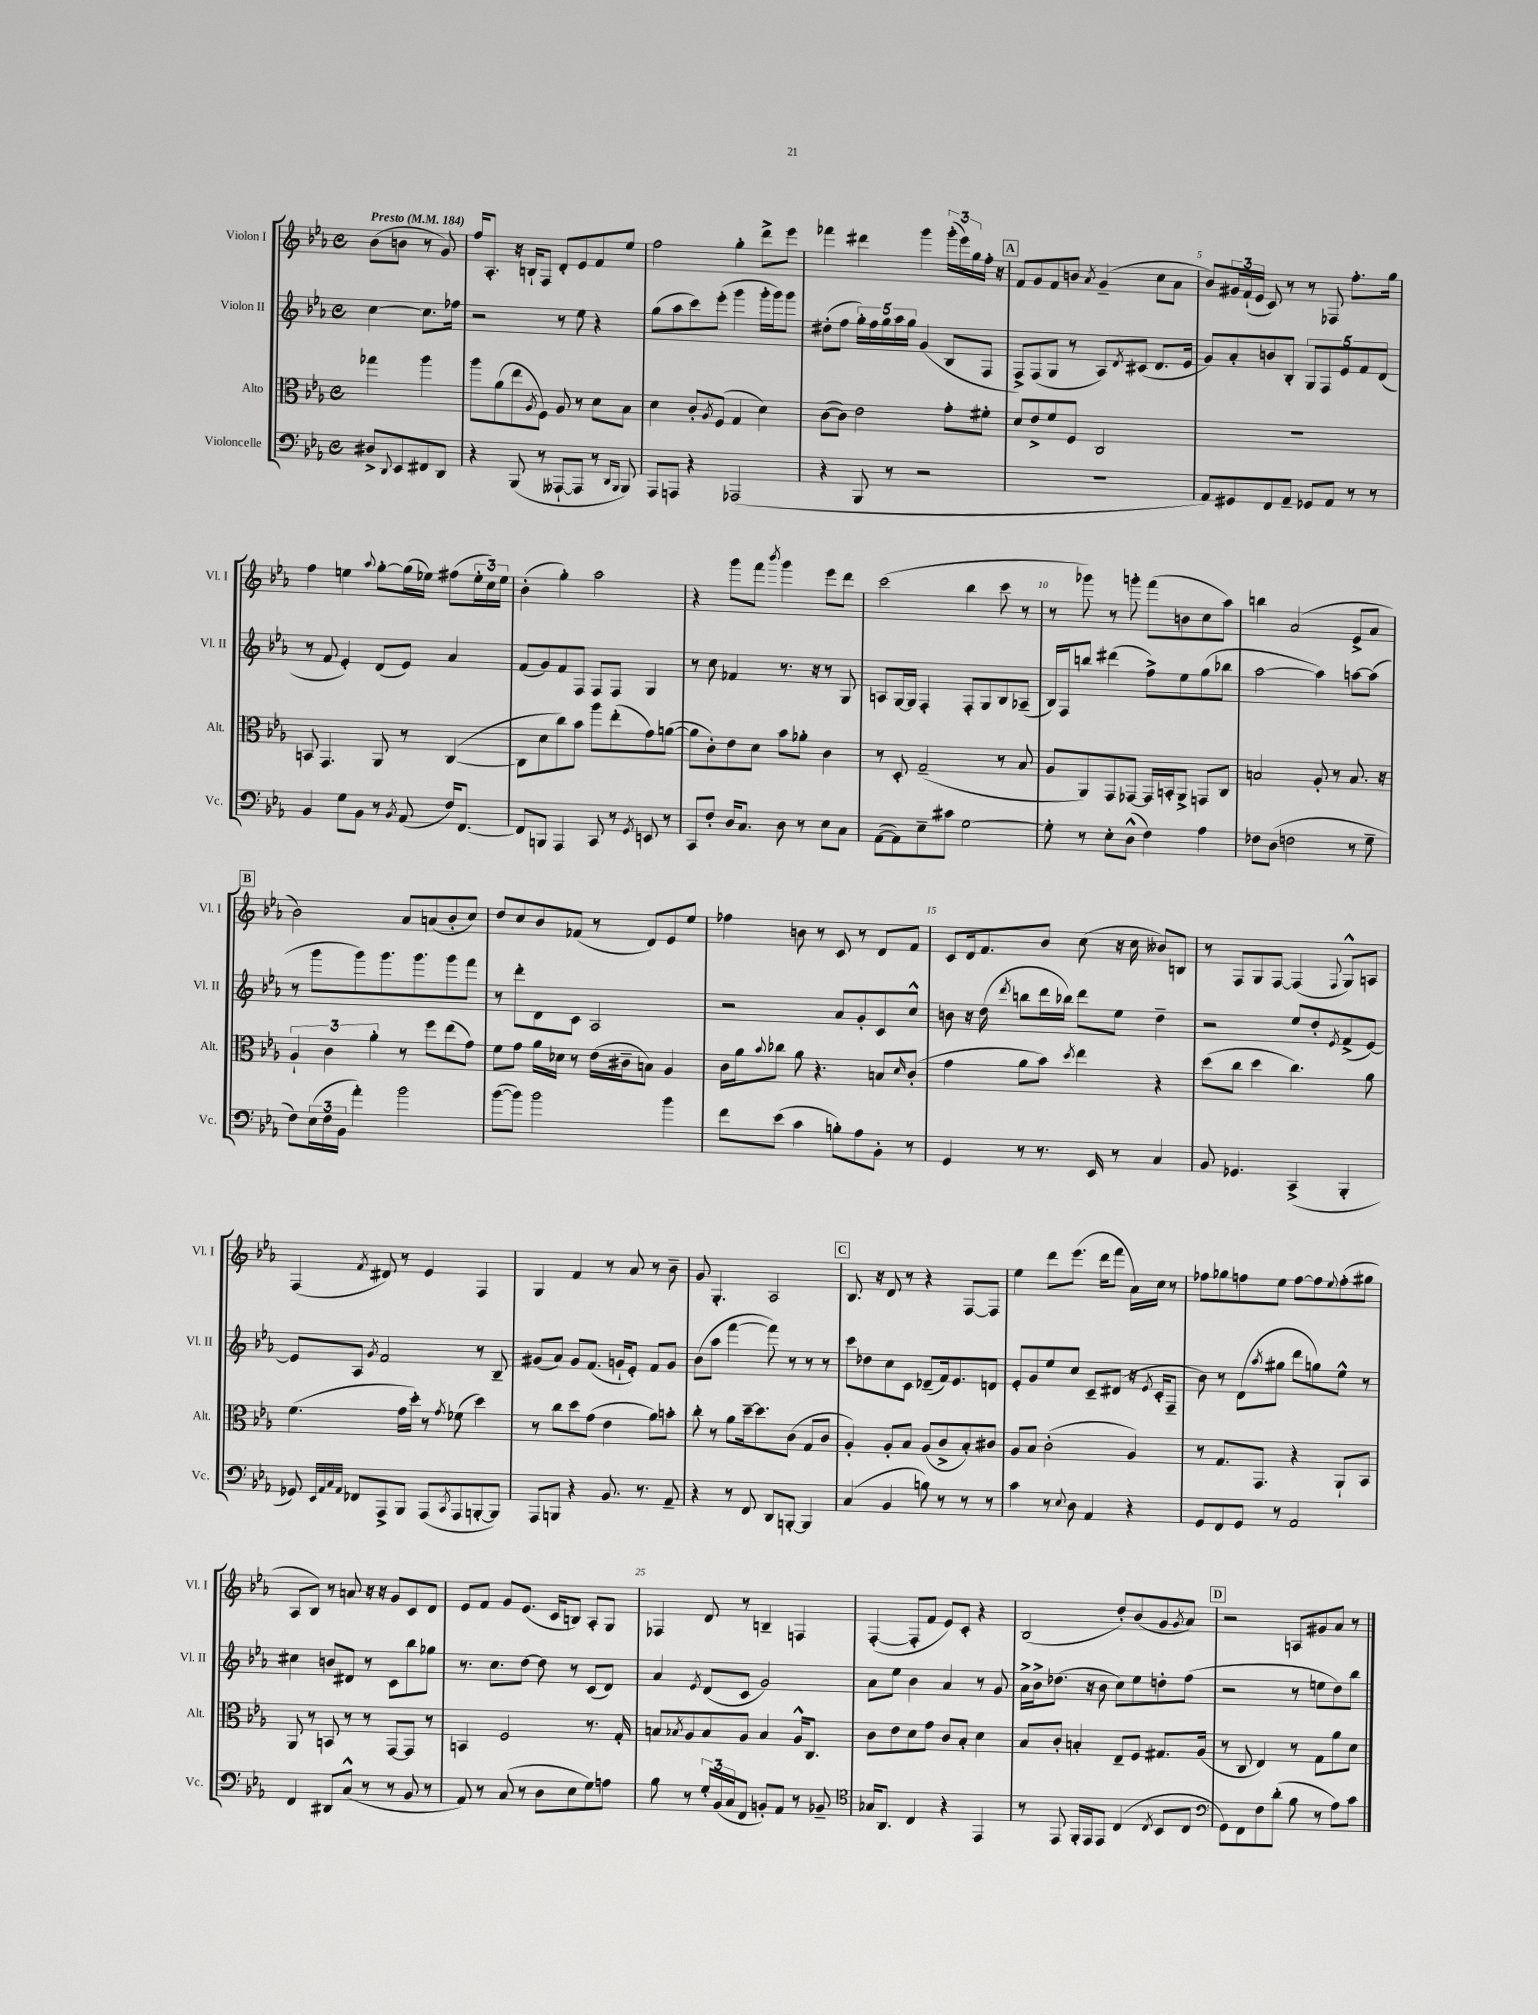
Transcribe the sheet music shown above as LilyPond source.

<<
\new StaffGroup <<
\new Staff = "s0" \with { instrumentName = "Violon I" shortInstrumentName = "Vl. I" } {
    \clef treble \key ees \major \defaultTimeSignature \time 4/4 \partial 2 \tempo "Presto" 4 = 184
    bes'8( b'8 r8 g'8) |
    f''16 aes8.-. r16 b16-! f8 d'8-. ees'8 f'8 ees''8 |
    f''2 g''4-. d'''8-> ees'''8 |
    fes'''4 dis'''4 g'''4 \tuplet 3/2 { g'''16-.( ees'''16) g''16 } f''16-. r16 |
    \mark \markup { \box "A" } f'8 g'8 f'8 b'8 \acciaccatura { aes'8 } g'4--( c''8 aes'8 |
    bes'8) \tuplet 3/2 { gis'16 f'16-!( ees'16 } c'8) r8 r8 fes8 f''8.-. g''16 |
    f''4 e''4 \appoggiatura { aes''8 } g''8~-. g''16( ees''16) fis''8( \tuplet 3/2 { ees''16-. c''16) ees''16 } |
    bes'4-.( g''4-.) aes''2 |
    r4 g'''8 f'''8 \acciaccatura { bes'''8 } g'''4 ees'''8 d'''8 |
    c'''2( bes''4 c'''8 r8 |
    r8 ges'''8) r8 g'''8-. f'''8( b'8 c''8 aes''8) |
    b''4 aes'2( ees'8-> aes'8 |
    \mark \markup { \box "B" } bes'2) aes'8 a'8( bes'8-. c''8) |
    d''8 c''8 bes'8 fes'8( r8 d'8) ees'8 ees''8 |
    fes''4 b'8 r8 c'8 r8 d'8 f'8 |
    c'8 d'16 f'8. bes'8 c''8( r16 c''16 beses'8) b8 |
    r8 f8 g8 f8~ f4( \appoggiatura { f8 } g8-^) a8 |
    f4( \acciaccatura { f'8 } dis'8) r8 ees'4 f4 |
    g4 f'4 r8 aes'8 r8 bes'8-- |
    g'8 g4.-. aes2 |
    \mark \markup { \box "C" } bes8. r16 d'8 r8 r4 f8~ f8 |
    ees''4 d'''8 ees'''8.( d'''16 f'''8 aes'16) c''16 r8 |
    fes''8 ges''8 f''8 ees''8 f''8~ f''8 \appoggiatura { ees''8 } f''8-.( gis''8 |
    aes8 bes8) r8 a'8 r16 r16 g'8 c'8 d'8 |
    ees'8 f'8 g'8 ees'8.( c'16 b8) aes8-. g8 |
    fes4 d'8 r8 b4-- f4 |
    f4~-.( f8-. f'8 ees'8) c'8-. r4 |
    bes2( d''8-.) bes'8( g'8 \acciaccatura { g'8 } aes'8) |
    \mark \markup { \box "D" } r2 a8 gis'8 aes'8 r8 \bar "|." |
}
\new Staff = "s1" \with { instrumentName = "Violon II" shortInstrumentName = "Vl. II" } {
    \clef treble \key ees \major \defaultTimeSignature \time 4/4 \partial 2
    c''4~ c''8. fes''16 |
    r2 r8 ees''8 r4 |
    g''8( aes''8 c'''8) ees'''8-.( g'''4 g'''16-. g'''16) g'''8 |
    dis''8-.( f''8 \tuplet 5/4 { g''16-.) f''16 g''16 aes''16 g''16 } g'4( bes8 f8 |
    \mark \markup { \box "A" } f8->) f8( g8 r8 aes8) \acciaccatura { d'8 } cis'8( d'8. ees'16 |
    g'8) aes'8-. b'8 bes8-. \tuplet 5/4 { g8 f8 ees'8 f'8 d'8( } |
    r8 f'8 ees'4-.) d'8( ees'8) aes'4 |
    f'8( g'8) f'8 f8 f8 f8 g4 |
    r8 c''8 fes'4 r8. r16 r8 g8 |
    a8 g16~ g16 f4-. f8-. g8 bes8 aes8--( |
    bes16) f16 b''8 dis'''4( f''8->) ees''8 g''8( bes''8 |
    aes''2~ aes''4) a''8~ a''8( |
    \mark \markup { \box "B" } r8 g'''8 g'''8) g'''8. g'''8. g'''8 f'''8 |
    r8 d'''8-. d'8 c'8 aes2 |
    r2 aes'8 g'8-. c'8 c''8-^ |
    b'8 r16 d''16( \acciaccatura { d'''8 } b''8 d'''16 bes''16) d'''8 ees''8 d''4-- |
    r2 ees''8 d''8-. \acciaccatura { ees'8 } f'8->( ees'8~) |
    ees'8 aes8 \acciaccatura { g'8 } f'2 r8 bes8-- |
    gis'8( aes'8) gis'8 f'8.( g'16-! ees'8-.) f'8 g'8 |
    bes'8( aes''8 f'''4~ f'''8) r8 r8 r8 |
    \mark \markup { \box "C" } c'''8 des''8 c''8 c'8 des'8--( f'16) ees'8. d'8 |
    ees'8-. g'8 ees''8 c''8 c'8-- dis'8( r16 \acciaccatura { ees'8 } c'16-. f8-- |
    bes'8) r8 d'8( \acciaccatura { aes''8 } gis''8 d'''8 g''8) ees''8-^ r8 |
    cis''4 b'8 dis'8 r8 c'8 bes''8 ges''8 |
    r8. c''8. d''8~ d''8 r8 c'8( d'8) |
    aes'4 \acciaccatura { ees'8 } d'8( c'8 g'2) |
    aes'8 ees''8 bes'4 aes'4 r8 g'8 |
    aes'16-> bes'16-> des''8.( r16 bes'8 c''8) ees''8 d''8-. f''8( |
    \mark \markup { \box "D" } r2 r8 e''8 d''8) bes''8 \bar "|." |
}
\new Staff = "s2" \with { instrumentName = "Alto" shortInstrumentName = "Alt." } {
    \clef alto \key ees \major \defaultTimeSignature \time 4/4 \partial 2
    ges''4 aes''4 |
    aes''8 aes'8( ees''8 \acciaccatura { aes8 } f8) aes8 r8 d'8 bes8 |
    d'4 c'8-. \acciaccatura { aes8 } f8( g4 d'4) |
    c'8~( c'8) ees'2 g'8-. fis'8-. |
    \mark \markup { \box "A" } d'8 ees'8-> f'8 f8 c2 |
    R1 |
    b,8 g,4. aes,8 r8 c4~( |
    c8 d'8 c''8) bes'8 aes''8 ees''8-.( g'8) a'8~( |
    a'8 c'8-.) ees'8 d'8 bes'8 aes'8-. c'4 |
    r8 d8-. g2--( r8 bes8 |
    aes8 aes,8) g,8 ges,8~ ges,16 b,16-. aes,8-> g,8 c8 |
    b2 aes8-. r8 b8. r16 |
    \mark \markup { \box "B" } \tuplet 3/2 { aes4-! c'4 aes'4-. } r8 f''8 ees''8( g'8) |
    f'8 g'8 aes'16 des'16 r8 ees'16( cis'16-- b8) aes4 |
    c'16 aes'16 \appoggiatura { bes'8 } ces''8 aes'8 r4. b8 \grace { d'16 } c'8-.( |
    g'4 aes'8 bes'8) \acciaccatura { d''8 } ees''4 r4 |
    d''8( c''8 d''4 c''4.) aes'8 |
    f'4.( g'16 d''16-.) r8 \acciaccatura { g'8 } fes'8( d''4) |
    r8 c''8 d''8 g'8( ees'4 aes'8) b'8-. |
    c''8-. r8 aes'8 d''16~-- d''8. c'8( g8 c'8 |
    \mark \markup { \box "C" } aes4-.) aes8-. bes8 aes8( c'8-> bes8-.) cis'8 |
    aes8 bes8 c'2-.( aes4) |
    r8 g8. g,8. r4 aes,8-! bes,8 |
    aes,8 r8 b,8 r8 r8 g,8~ g,8 r8 |
    b,4 f2 r8. g16-. |
    b8 \acciaccatura { bes8 } aes8 bes8 aes8 bes4 aes16-^ c8. |
    c'8 ees'8 d'8 g'8 c'8 bes8-. d'4 |
    bes8 c'8-. b4-. ees8-- f8 gis8. aes16( |
    \mark \markup { \box "D" } r8 c8 ees4) r8 g8 aes'8 d'8 \bar "|." |
}
\new Staff = "s3" \with { instrumentName = "Violoncelle" shortInstrumentName = "Vc." } {
    \clef bass \key ees \major \defaultTimeSignature \time 4/4 \partial 2
    dis8-> \appoggiatura { d,8 } ees,8 fis,8 d,8 |
    r4 bes,,8( r8 aeses,,8~-! aeses,,8 r8 \grace { d,16 bes,,16 } bes,,8) |
    aes,,8 a,,8 r4 aes,,2( |
    r4 bes,,8 r8 r2 |
    \mark \markup { \box "A" } R1 |
    aes,8) gis,8 f,8 aes,8-- ges,8 aes,8 r8 r8 |
    bes,4 g8 bes,8 r8 \acciaccatura { bes,8 } aes,8( f16) f,8.~ |
    f,8 b,,8 aes,,4 c,8 r8 \acciaccatura { g,8 } e,8 r8 |
    c,8 f8-. d16 c8. d8 r8 ees8 c8 |
    aes,8~( aes,8) ees8-- cis'8 g2~ |
    g8-. r8 ees8-. d8-^( f4) aes4 |
    fes8 d8( f2 r8 g8-- |
    \mark \markup { \box "B" } f8) \tuplet 3/2 { ees16( f16 bes,16 } aes'4-.) bes'2 |
    bes'8~( bes'8) bes'2 bes'4 |
    f'8 ees'8( c'4 b8-.) aes8 bes,8-. r8 |
    g,4 r8 r8. ees,16 r8 c4 |
    bes,8 ges,4. c,4->( bes,,4-. |
    ges,8) \grace { ees,32 aes,32 c32 aes,32 } fes,8 aes,,8-> bes,,8 aes,,8( \acciaccatura { c,8 } aes,,8 b,,8~-. b,,8) |
    aes,,8 b,,8 r4 bes,8. r8. aes,8-- |
    r4 r8 f,8 d,8 b,,8~-. b,,4 |
    \mark \markup { \box "C" } c4( bes,4 b8) r8 r8 r8 |
    c'4 r8 \appoggiatura { ees8 } d8 aes,4 r4 |
    g,8 f,8 g,8 r8 aes,2 |
    f,4 dis,8 c8-^( r8 r8 bes,8 r8 |
    aes,8) r8 c8( r8 d8 ees8 g8) a8 |
    bes8 r8 \tuplet 3/2 { g16-. bes,16( c16 } f,8 b,8-.) aes,8 r8 bes,8-- |
    \clef tenor ges16 aes,8. c4 r4 ees,4 |
    r8 ees,8 f,16-. ees,16 ees,8 c4( \acciaccatura { c8 } bes,8 c8 |
    \mark \markup { \box "D" } \clef bass g,8) f,8 f8 d'8-.( bes8 r8 aes8) c'8 \bar "|." |
}
>>
>>
\layout { \context { \Score \override BarNumber.break-visibility = ##(#f #t #t) barNumberVisibility = #(every-nth-bar-number-visible 5) } }
